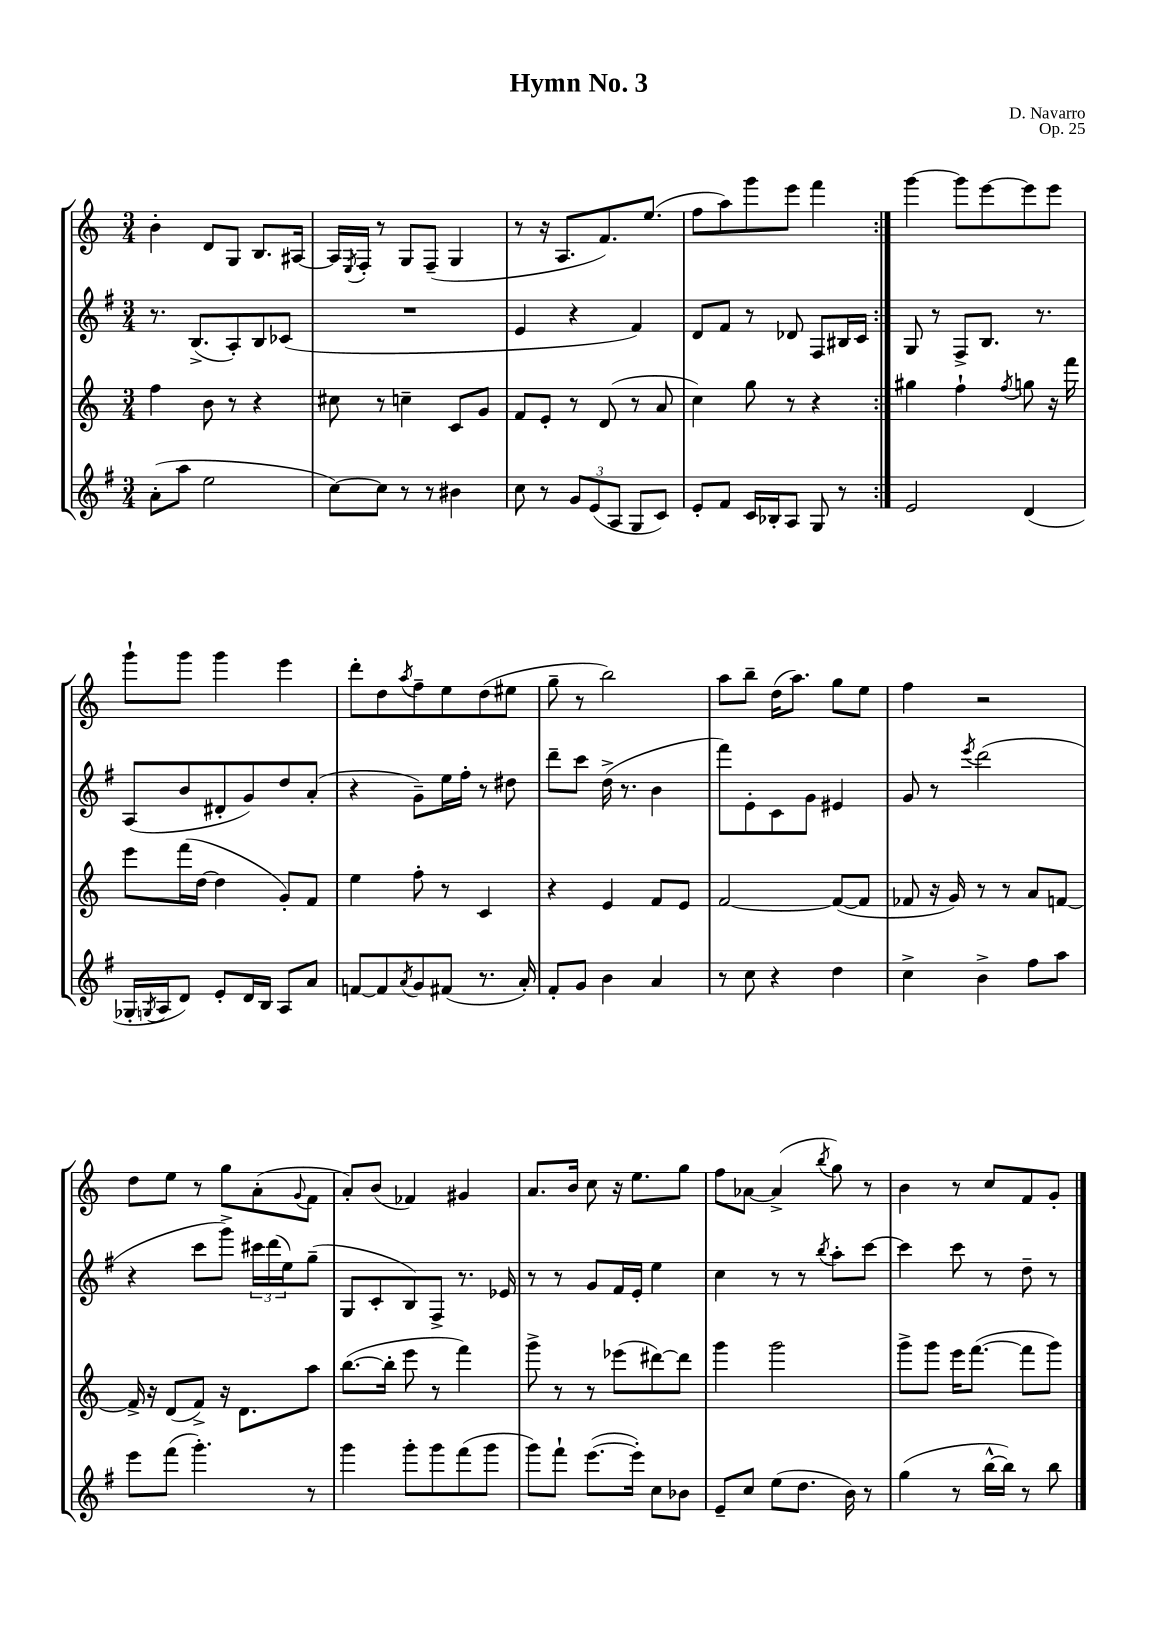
\header { title = "Hymn No. 3" composer = "D. Navarro" opus = "Op. 25" }
<<
\new StaffGroup <<
\new Staff = "s0" {
    \clef treble \key c \major \numericTimeSignature \time 3/4
    \repeat volta 2 { b'4-. d'8 g8 b8. ais16~ |
    ais16 \acciaccatura { e8 } f16-. r8 g8 f8--( g4 |
    r8 r16 a8. f'8.) e''8.( |
    f''8 a''8) g'''8 e'''8 f'''4 | }
    g'''4~ g'''8 e'''8~ e'''8 e'''8 |
    g'''8-! g'''8 g'''4 e'''4 |
    d'''8-. d''8 \acciaccatura { a''8 } f''8-- e''8 d''8( eis''8 |
    g''8-- r8 b''2) |
    a''8 b''8-- d''16( a''8.) g''8 e''8 |
    f''4 r2 |
    d''8 e''8 r8 g''8 a'8-.( \appoggiatura { g'8 } f'8 |
    a'8-.) b'8( fes'4) gis'4 |
    a'8. b'16 c''8 r16 e''8. g''8 |
    f''8 aes'8~ aes'4->( \acciaccatura { b''8 } g''8) r8 |
    b'4 r8 c''8 f'8 g'8-. \bar "|." |
}
\new Staff = "s1" {
    \clef treble \key g \major \numericTimeSignature \time 3/4
    \repeat volta 2 { r8. b8.->( a8-.) b8 ces'8( |
    R2. |
    e'4 r4 fis'4) |
    d'8 fis'8 r8 des'8 fis8 bis16 c'16 | }
    g8 r8 fis8-> b8. r8. |
    a8( b'8 dis'8-. g'8) d''8 a'8-.( |
    r4 g'8--) e''16 fis''16-. r8 dis''8 |
    d'''8-- c'''8 d''16->( r8. b'4 |
    fis'''8) e'8-. c'8 g'8 eis'4 |
    g'8 r8 \acciaccatura { e'''8 } d'''2( |
    r4 c'''8 g'''8->) \tuplet 3/2 { cis'''16 d'''16( e''16) } g''8--( |
    g8 c'8-. b8) fis8-> r8. ees'16 |
    r8 r8 g'8 fis'16 e'16-. e''4 |
    c''4 r8 r8 \acciaccatura { b''8 } a''8-. c'''8~ |
    c'''4 c'''8 r8 d''8-- r8 \bar "|." |
}
\new Staff = "s2" {
    \clef treble \key c \major \numericTimeSignature \time 3/4
    \repeat volta 2 { f''4 b'8 r8 r4 |
    cis''8 r8 c''4-- c'8 g'8 |
    f'8 e'8-. r8 d'8( r8 a'8 |
    c''4) g''8 r8 r4 | }
    gis''4 f''4-! \acciaccatura { f''8 } g''8 r16 f'''16 |
    e'''8 f'''16( d''16~ d''4 g'8-.) f'8 |
    e''4 f''8-. r8 c'4 |
    r4 e'4 f'8 e'8 |
    f'2~ f'8~( f'8 |
    fes'8 r16 g'16) r8 r8 a'8 f'8~ |
    f'16-> r16 d'8( f'8->) r16 d'8. a''8 |
    b''8.~( b''16-. e'''8 r8 f'''4) |
    g'''8-> r8 r8 ees'''8( dis'''8~) dis'''8 |
    g'''4 g'''2 |
    g'''8-> g'''8 e'''16 f'''8.~( f'''8 g'''8) \bar "|." |
}
\new Staff = "s3" {
    \clef treble \key g \major \numericTimeSignature \time 3/4
    \repeat volta 2 { a'8-.( a''8 e''2 |
    c''8~) c''8 r8 r8 bis'4 |
    c''8 r8 \tuplet 3/2 { g'8 e'8( a8 } g8 c'8) |
    e'8-. fis'8 c'16 bes16-. a8 g8 r8 | }
    e'2 d'4( |
    ges16-. \acciaccatura { g8 } a16 d'8) e'8-. d'16 b16 a8 a'8 |
    f'8~ f'8 \acciaccatura { a'8 } g'8 fis'8( r8. a'16-.) |
    fis'8-. g'8 b'4 a'4 |
    r8 c''8 r4 d''4 |
    c''4-> b'4-> fis''8 a''8 |
    e'''8 fis'''8( g'''4.-.) r8 |
    g'''4 g'''8-. g'''8 fis'''8( g'''8 |
    g'''8) fis'''8-! e'''8.~( e'''16-.) c''8 bes'8 |
    e'8-- c''8 e''8( d''8. b'16) r8 |
    g''4( r8 b''16~-^ b''16) r8 b''8 \bar "|." |
}
>>
>>
\layout { \context { \Score \remove "Bar_number_engraver" } }
